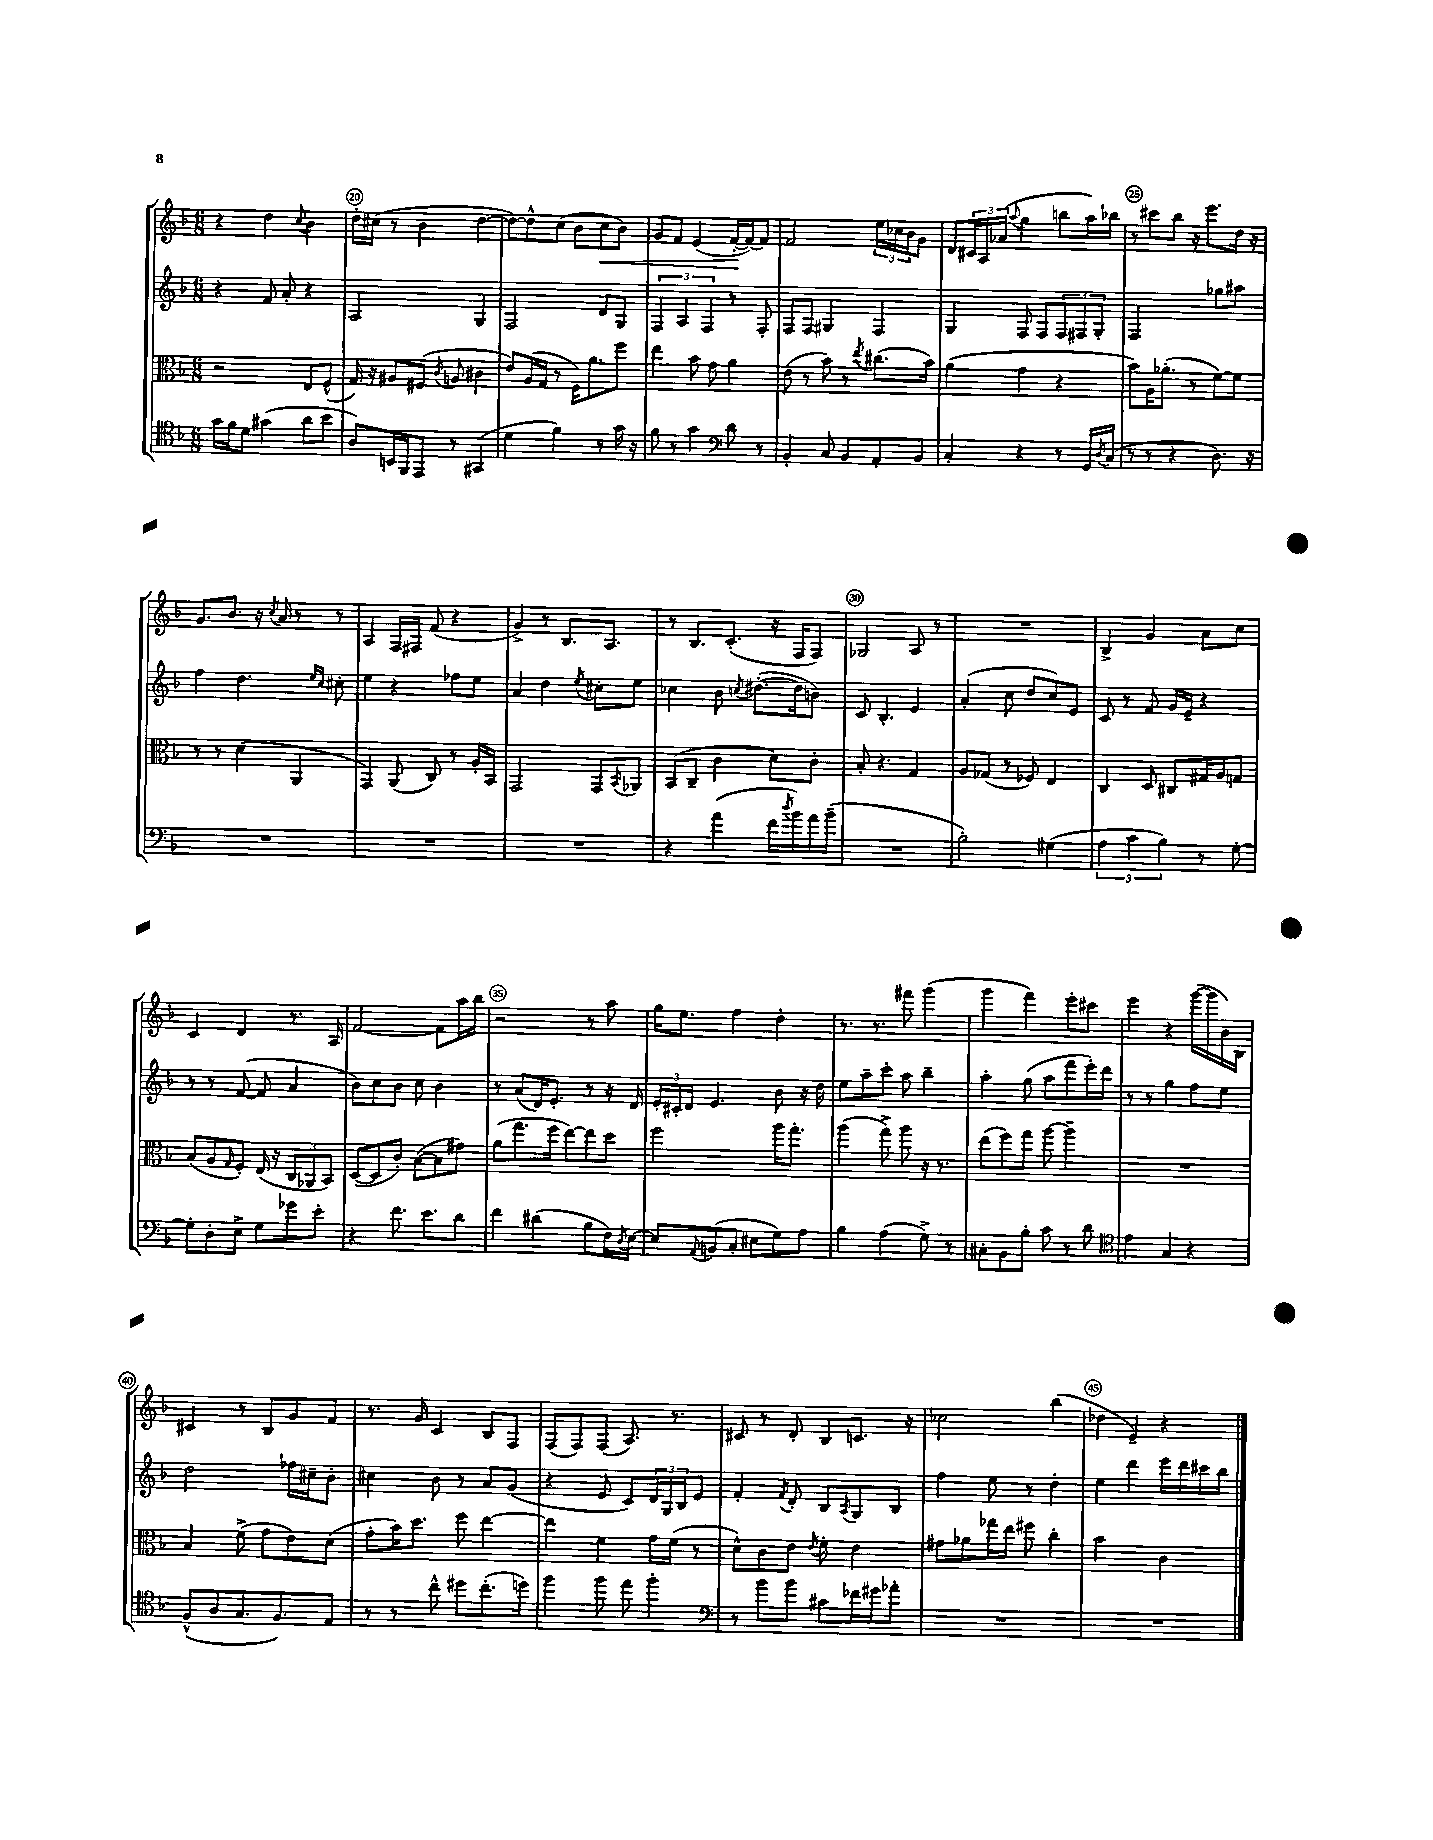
<<
\new StaffGroup <<
\new Staff = "s0" {
    \clef treble \key f \major \numericTimeSignature \time 6/8
    r4 d''4 \appoggiatura { c''8 } bes'4 |
    d''16-. cis''16( r8 bes'4 d''4~ |
    d''8~) d''8-^ c''8( bes'8 c''8\< bes'8) |
    g'8 f'8 e'4( f'16~-.\! f'16~) f'8 |
    f'2 \tuplet 3/2 { e''16 ces''16 bes'16 } g'8 |
    d'8 \tuplet 3/2 { cis'16 a16 aes'16( } \appoggiatura { a''8 } g''4 b''8 a''16) bes''16 |
    r8 cis'''8 bes''8 r16 e'''8. d''16 r16 |
    g'8. bes'8. r16 \acciaccatura { c''8 } a'16 r8 r8 |
    a4 f16 fis16 f'8( r4 |
    g'4->) r8 bes8. a8. |
    r8 bes8. c'8.-.( r16 f16 f8) |
    ges2 a8 r8 |
    R2. |
    bes4-> g'4 a'8 c''8 |
    c'4 d'4 r8. a16 |
    f'2~ f'8 a''16 bes''16 |
    r2 r8 a''8 |
    g''16 e''8. f''4 d''4-. |
    r8. r8. fis'''8 g'''4( |
    g'''4 f'''4) e'''8-. cis'''8 |
    e'''4 r4 g'''16~( g'''16 bes'16) bes16 |
    cis'4 r8 bes8 g'8 f'8 |
    r8. g'16 c'4 bes8 f8 |
    f8( f8) f8( a8.) r8. |
    cis'8 r8 d'8-. bes8 c'8. r16 |
    ces''2 bes''4( |
    des''4 e'4--) r4 \bar "|." |
}
\new Staff = "s1" {
    \clef treble \key f \major \numericTimeSignature \time 6/8
    r4 f'8 a'8-. r4 |
    a2 g4 |
    f2 d'8 g8 |
    \tuplet 3/2 { f4 a4 f4 } r8 f8-. |
    f8 f8 gis4 f4 |
    g4 f8 f8 \tuplet 3/2 { f8 fis8 g8-. } |
    f2 ges''8 ais''8 |
    f''4 d''4. \grace { e''16 c''16 } cis''8-. |
    e''4 r4 fes''8 e''8 |
    a'4 d''4 \acciaccatura { e''8 } cis''8-. e''8 |
    ces''4 bes'8 \acciaccatura { c''8 } dis''8.~-.( dis''16 b'8) |
    c'8 bes4.-. e'4 |
    a'4-.( c''8 d''8 c''8) e'8 |
    c'8 r8 f'8 g'16 e'16-- r4 |
    r8 r8 f'8~( f'8 a'4 |
    bes'8) c''8 bes'8 c''8 bes'4 |
    r8 a'8( d'16) e'8.-. r8 r16 d'16 |
    \tuplet 3/2 { e'16-. cis'16-. d'16 } e'4. bes'8 r16 d''16 |
    e''8 a''8-- c'''8-. a''8 bes''4-- |
    a''4-. g''8( a''8 f'''8 e'''16-.) d'''16 |
    r8 r8 g''4 f''8 e''8 |
    d''2 fes''16 cis''16-- bes'8-. |
    cis''4 bes'8 r8 a'8 g'8( |
    r4 e'8 c'8) \tuplet 3/2 { d'16 g16 bes16 } e'8 |
    f'4-. \acciaccatura { f'8 } d'8-. bes8 \acciaccatura { a8 } g8 bes8 |
    f''4 e''8 r8 d''4-. |
    e''4 d'''4 e'''16 d'''16 cis'''16 bes''16 \bar "|." |
}
\new Staff = "s2" {
    \clef alto \key f \major \numericTimeSignature \time 6/8
    r2 e8 f8-^( |
    g16) r16 ais8 fis8( \acciaccatura { c'8 } a8 cis'4 |
    e'8) a16( g16 r8 f16) a'8. f''8 |
    e''4 bes'8 g'8 a'4 |
    e'8( r8 bes'8) r8 \acciaccatura { e''8 } cis''8.( bes'16) |
    a'4( g'4 r4 |
    bes'8) a16 aes'8.-.( r8 f'8~) f'8 |
    r8 r8 d'4( a,4 |
    g,4) a,8( c8) r8 a16-. bes,16 |
    g,2 g,8 \acciaccatura { bes,8 } aes,8 |
    bes,8( c8-- c'4 d'8) c'8-. |
    bes8-. r4. g4 |
    a8 ges8( r8 fes8) e4 |
    c4 d8 cis8 gis16 a16 g8 |
    bes8( a8 \grace { g16 } f8-.) e16( r16 \tuplet 3/2 { c8 aes,8 bes,8) } |
    d8~( d8 c'8-.) bes8~( bes8 gis'8) |
    a'8( g''8. f''16 e''8~) e''8 d''8 |
    f''2 a''16 g''8.-. |
    a''4( g''8->) a''8 r16 r8. |
    e''8( f''8) g''8 a''8~ a''4-- |
    R2. |
    bes4 f'8->( g'8 e'8) d'8( |
    g'8-. bes'16) d''8. f''8 e''4~ |
    e''4 f'4 g'16 f'16( r8 |
    d'8-^) c'8 e'8 \acciaccatura { e'8 } f'8-. e'4 |
    gis'8 aes'8 ges''16 e''16 fis''8 c''4-. |
    bes'2 c'4 \bar "|." |
}
\new Staff = "s3" {
    \clef tenor \key f \major \numericTimeSignature \time 6/8
    g'16 f'16 d'8 gis'4( a'8 bes'8 |
    a8) b,16 f,16 e,8 r8 gis,4( |
    d'4 f'4) r8 g'16 r16 |
    f'8 r8 g'4 \clef bass d'8 r8 |
    bes,4-. c8 bes,8 a,8-. bes,8 |
    c4-. r4 r8 g,16 \acciaccatura { d8 } c16( |
    r8 r8 r4 d8.) r16 |
    R2. |
    R2. |
    R2. |
    r4 a'4( f'16 \acciaccatura { d''8 } bes'16) a'16 bes'16--( |
    R2. |
    bes2-.) gis4( |
    \tuplet 3/2 { a4 c'4 bes4) } r8 g8~-. |
    g8-. d8-. e8-> g8 ges'8 e'8-. |
    r4 f'8. e'8. d'8 |
    f'4 dis'4( bes8 f16) \acciaccatura { d8 } e16~ |
    e8 \appoggiatura { a,8 } b,8( c8-. eis8 g8) a8 |
    bes4 a4( g8->) r8 |
    cis8-. bes,8 bes8-. c'8 r8 d'8 |
    \clef tenor e'4 g4 r4 |
    f8-^( a8 g8. f8.) e8 |
    r8 r8 c''8-^ dis''8 c''8.-.( d''16) |
    f''4 f''8 e''8 f''4-. |
    \clef bass r8 bes'8 bes'8 cis'8 fes'16 gis'16 aes'8-. |
    R2. |
    R2. \bar "|." |
}
>>
>>
\layout { \context { \Score currentBarNumber = #19 \override BarNumber.break-visibility = ##(#f #t #t) barNumberVisibility = #(every-nth-bar-number-visible 5) \override BarNumber.stencil = #(make-stencil-circler 0.1 0.3 ly:text-interface::print) } }
